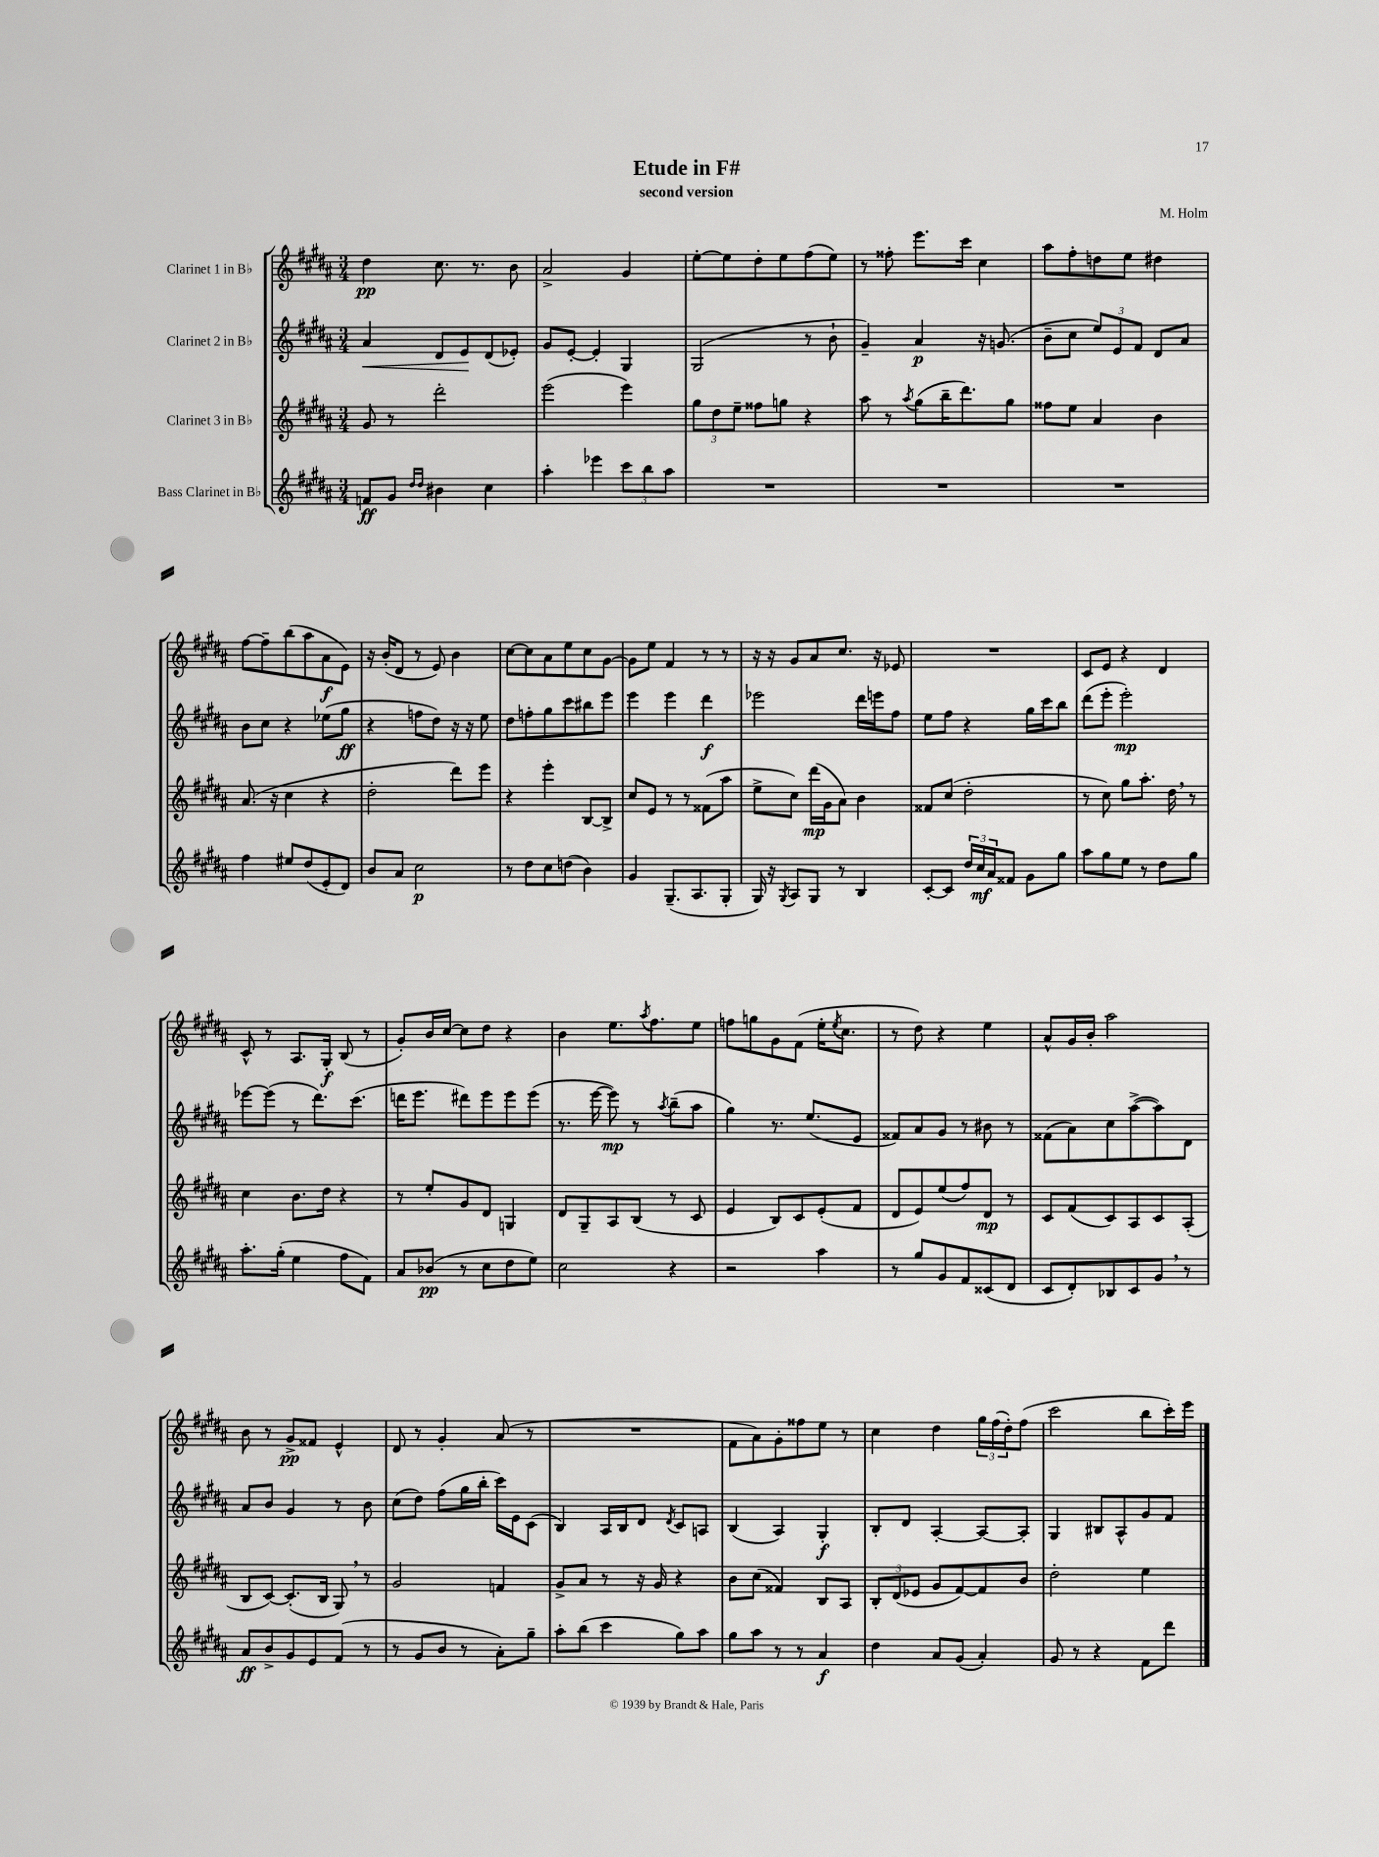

**kern	**kern	**kern	**kern
*staff4	*staff3	*staff2	*staff1
*clefG2	*clefG2	*clefG2	*clefG2
*k[f#c#g#d#a#]	*k[f#c#g#d#a#]	*k[f#c#g#d#a#]	*k[f#c#g#d#a#]
*M3/4	*M3/4	*M3/4	*M3/4
8f	8g#	4a#	4dd#
8g#	8r	.	.
16qqdd#	.	.	.
16qqdd#	.	.	.
4b#	2ddd#'	8d#	8.cc#
.	.	8e	.
.	.	.	8.r
4cc#	.	(8d#	.
.	.	8e-')	8b
=	=	=	=
4aa#'	(2eee	8g#	2a#^
.	.	[8e'	.
4eee-	.	4e']	.
12ccc#	4eee)	4G#	4g#
12bb	.	.	.
12aa#	.	.	.
=	=	=	=
2.r	12gg#	(2G#	[8ee'
.	12dd#	.	.
.	.	.	8ee]
.	12ee~	.	.
.	8ff##	.	8dd#'
.	8gg	.	8ee
.	4r	8r	(8ff#
.	.	8b`	8ee)
=	=	=	=
2.r	8aa#	4g#~)	8r
.	8r	.	8ff##'
.	8qaa#	.	.
.	(8gg#	4a#	8.eee
.	16bb~	.	.
.	8.ddd#)	.	16ccc#
.	.	16r	4cc#
.	.	(8.g	.
.	8gg#	.	.
=	=	=	=
2.r	8ff##	8b~	8aa#
.	8ee	8cc#	8ff#'
.	4a#	12ee)	8dd
.	.	12e	.
.	.	.	8ee
.	.	12f#	.
.	4b	8d#	4dd#
.	.	8a#	.
=	=	=	=
4ff#	(8.a#	8b	[8ff#
.	.	8cc#	8ff#~]
.	16r	.	.
8ee#	4cc#	4r	(8bb
(8dd#	.	.	8aa#
8e'	4r	(8ee-	8a#
8d#)	.	8gg#	8e)
=	=	=	=
8b	2dd#'	4r	16r
.	.	.	(16b'
8a#	.	.	8d#
2cc#	.	8ff	8r
.	.	8dd#)	8e)
.	8ddd#)	16r	4b
.	.	16r	.
.	8eee	8ee	.
=	=	=	=
8r	4r	8dd#	[8cc#
8dd#	.	8ff'	8cc#]
8cc#	4eee'	8gg#	8a#
(8dd	.	8ccc#	8ee
4b)	[8B	8bb#	8cc#
.	8B^]	8eee	[8g#
=	=	=	=
4g#	8cc#	4eee	8g#]
.	8e	.	8ee
(8.G#~	8r	4eee	4f#
.	8r	.	.
8.A#	.	.	.
.	(8f##	4ddd#	8r
8G#'	8aa#	.	8r
=	=	=	=
16G#)	8ee^	2eee-	16r
16r	.	.	16r
8qG#	.	.	.
8A#	8cc#)	.	8g#
8G#	(16ddd#	.	8a#
.	16g#	.	.
8r	8a#)	.	8.cc#
4B	4b	16ddd#	.
.	.	16eee	16r
.	.	8ff#	8e-
=	=	=	=
[8c#'	8f##	8ee	2.r
8c#]	(8cc#	8ff#	.
24dd#	2dd#'	4r	.
24cc#	.	.	.
24a#	.	.	.
8f##	.	.	.
8g#	.	16gg#	.
.	.	16ccc#	.
8gg#	.	8bb	.
=	=	=	=
8aa#	8r	(8ddd#	8c#
8gg#	8cc#)	8eee'	8e
8ee	8gg#	2eee')	4r
8r	8.aa#'	.	.
8dd#	.	.	4d#
.	16dd#	.	.
8gg#	8r	.	.
=	=	=	=
8.aa#'	4cc#	[8eee-	8c#^^
.	.	(8eee-]	8r
(16gg#'	.	.	.
4ee	8.b	8r	8.A#
.	.	8.ddd#)	.
.	16dd#	.	16G#'
8ff#	4r	.	(8B
.	.	(8.ccc#	.
8f#)	.	.	8r
=	=	=	=
8a#	8r	16ddd	8g#')
.	.	8.eee	.
(8b-	8ee'	.	16b
.	.	.	[16cc#
8r	8g#	8ddd#)	8cc#]
8cc#	8d#	8eee	8dd#
8dd#	4G	8eee	4r
8ee)	.	(8eee	.
=	=	=	=
2cc#	8d#	8.r	4b
.	8G#~	.	.
.	.	[16eee	.
.	8A#	8eee])	8.ee
.	(8B	8r	.
.	.	.	8qaa#
.	.	.	8.ff#
.	.	8qaa#	.
4r	8r	(8bb~	.
.	8c#	8aa#	8ee
=	=	=	=
2r	4e	4gg#)	8ff
.	.	.	8gg
.	8B)	8.r	8g#
.	8c#	.	(8f#
.	.	(8.ee	.
4aa#	(8e'	.	16ee'
.	.	.	8qee
.	.	.	8.cc#
.	8f#	8e	.
=	=	=	=
8r	8d#	8f##)	8r
8gg#	8e)	8a#	8dd#)
8g#	(8ee	8g#	4r
8f#	8ff#)	8r	.
(8c##	8d#	8b#	4ee
8d#	8r	8r	.
=	=	=	=
8c#	8c#	(8f##	8a#^^
8d#')	(8f#	8a#)	16g#
.	.	.	16b'
8B-	8c#)	8cc#	2aa#
8c#	8A#	([8aa#^	.
8g#	8c#	8aa#])	.
8r	(8A#'	8d#	.
=	=	=	=
8a#	8B	8a#	8b
8b^	[8c#)	8b	8r
8g#	(8.c#']	4g#	8g#^
8e	.	.	8f##
.	16B	.	.
(8f#	8G#)	8r	4e^^
8r	8r	8b	.
=	=	=	=
8r	2g#	(8cc#	8d#
8g#	.	8dd#)	8r
8b	.	(8ff#	4g#'
8r	.	16gg#	.
.	.	16bb'	.
8a#')	4f	16ccc#)	(8a#
.	.	16e	.
8gg#~	.	(8c#	8r
=	=	=	=
8aa#'	8g#^	4B)	2.r
(8bb	8a#	.	.
4ccc#	8r	16A#	.
.	.	16B	.
.	16r	8d#	.
.	16g#	.	.
.	.	8qd#	.
8gg#)	4r	8c#	.
8aa#	.	8A	.
=	=	=	=
8gg#	8b	(4B	8f#
8aa#	(8cc#	.	8a#)
8r	4f##)	4A#)	8g#'
8r	.	.	8ff##
4a#	8B	4G#'	8ee
.	8A#	.	8r
=	=	=	=
4dd#	12B'	8B'	4cc#
.	(12d#	.	.
.	.	8d#	.
.	12e-	.	.
8a#	8g#	[4A#'	4dd#
(8g#	[8f#)	.	.
4a#')	8f#]	8A#_	24gg#
.	.	.	(24ff#
.	.	.	24dd#')
.	8b	8A#']	(8ff#
=	=	=	=
8g#	2dd#'	4G#	2ccc#
8r	.	.	.
4r	.	8B#	.
.	.	8A#^^	.
8f#	4ee	8g#	8bb
8ddd#	.	8f#	16ccc#')
.	.	.	16eee
==	==	==	==
*-	*-	*-	*-
